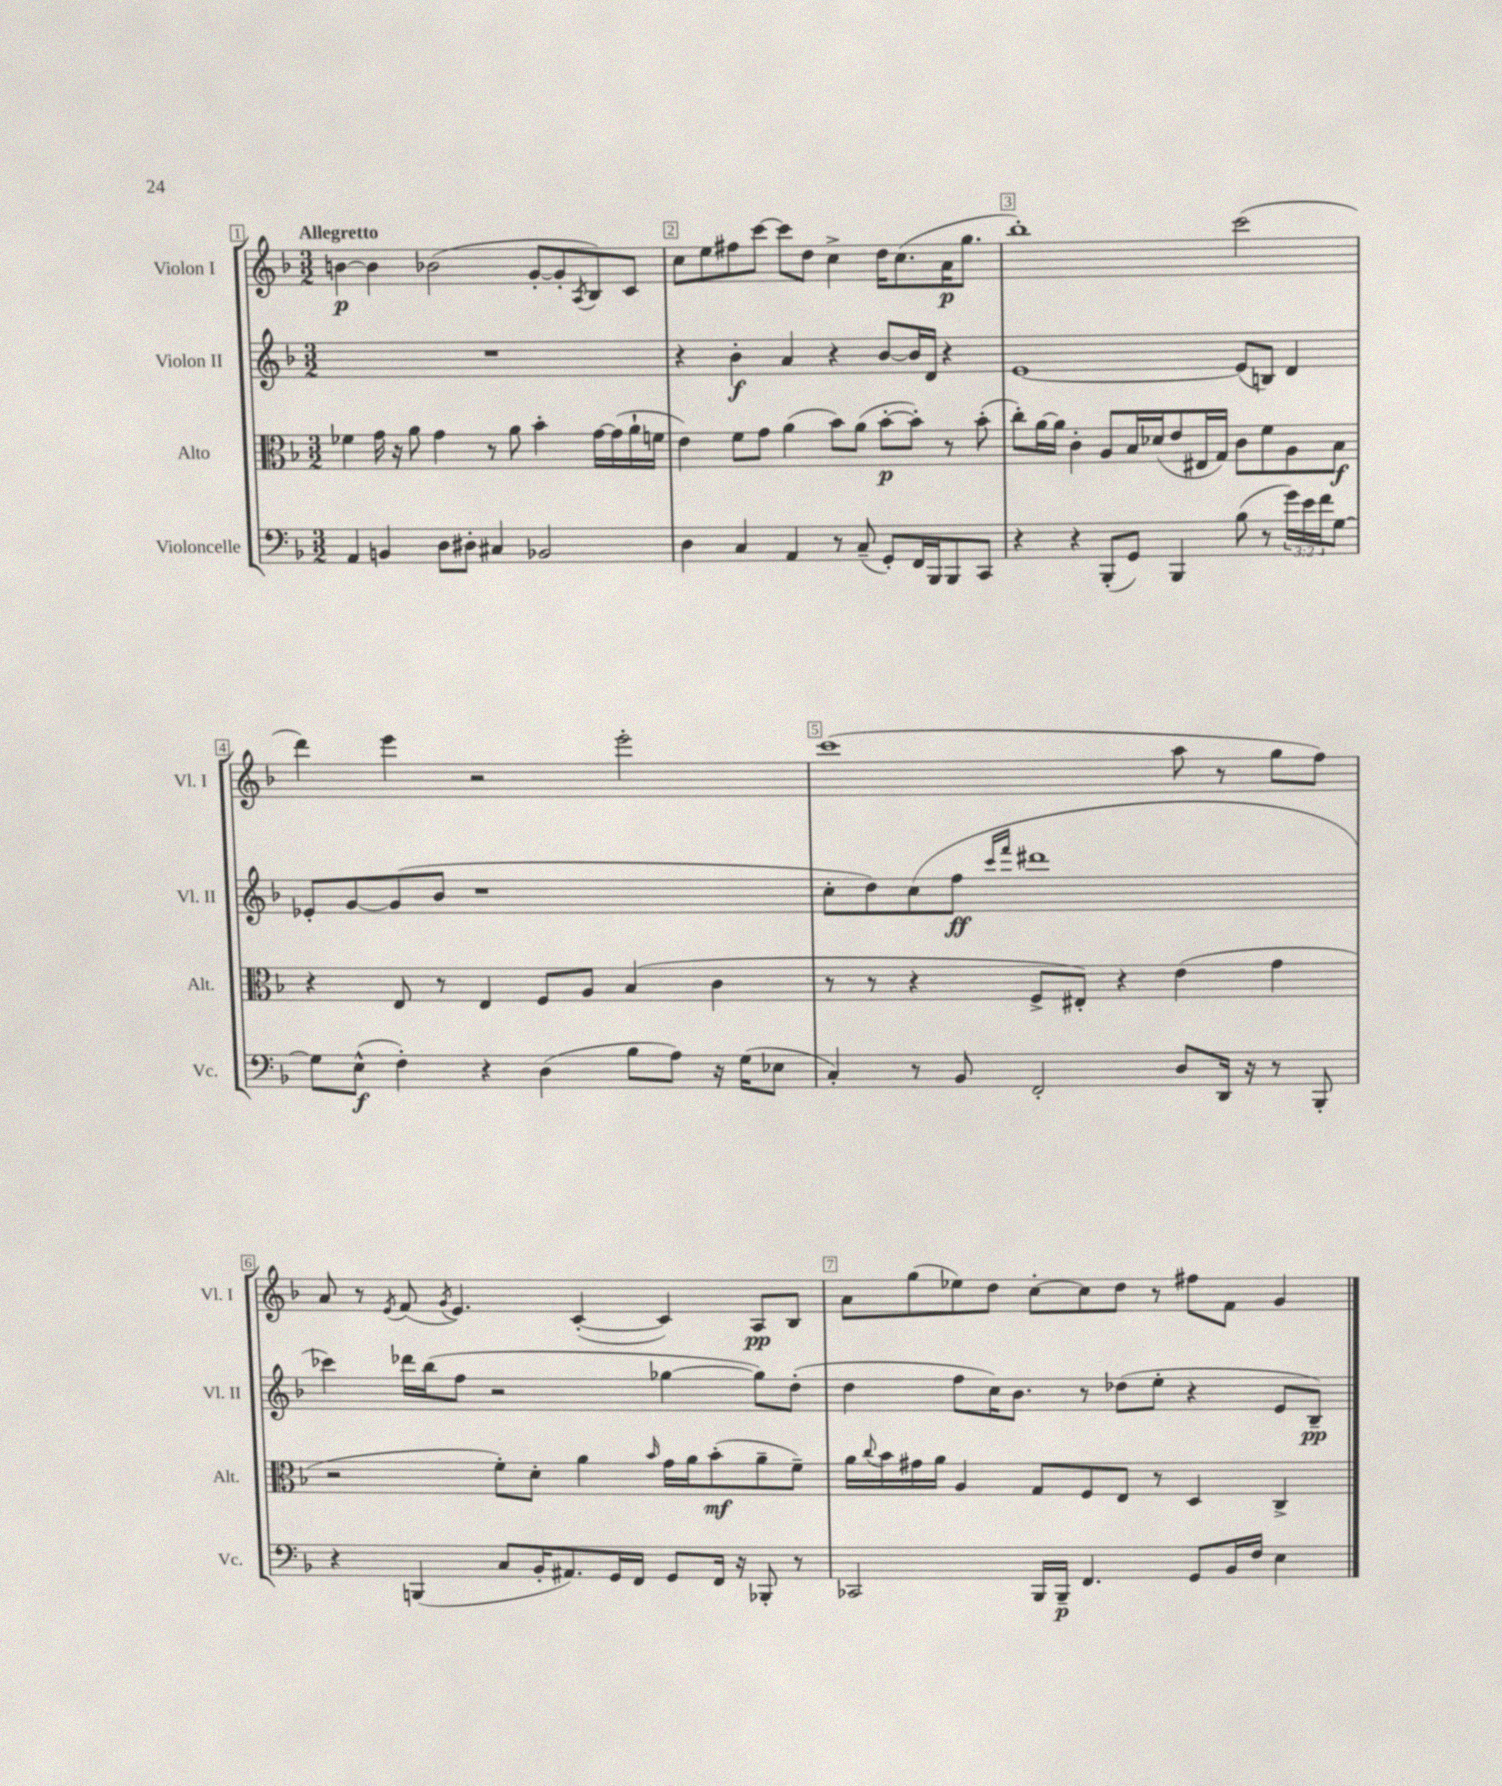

**kern	**kern	**kern	**kern
*staff4	*staff3	*staff2	*staff1
*clefF4	*clefC3	*clefG2	*clefG2
*k[b-]	*k[b-]	*k[b-]	*k[b-]
*M3/2	*M3/2	*M3/2	*M3/2
4AA	4f-	1.r	[4b
4BB	16g	.	4b]
.	16r	.	.
.	8a	.	.
8D	4g	.	(2b-
8D#'	.	.	.
4C#	8r	.	.
.	8a	.	.
2BB-	4b-'	.	[8g'
.	.	.	8g']
.	.	.	8qA
.	[16g	.	8B-)
.	(16g]	.	.
.	16a`	.	8c
.	16f	.	.
=	=	=	=
4D	4e)	4r	8cc
.	.	.	8ee
4C	8f	4b-'	8ff#
.	8g	.	[8ccc
4AA	(4a	4a	8ccc]
.	.	.	8dd
8r	8b-)	4r	4cc^
(8C~	(8a	.	.
8GG')	[8b-'	[8b-	16dd
.	.	.	(8.cc
16FF	8b-'])	16b-]	.
16BBB-	.	16d	.
8BBB-	8r	4r	16a
.	.	.	8.gg
8CC	(8b-'	.	.
=	=	=	=
4r	8cc')	[1e	1bb-')
.	[16a	.	.
.	16a]	.	.
4r	4c'	.	.
(8BBB-'	8A	.	.
8GG)	16B-	.	.
.	(16d-	.	.
4BBB-	8e	.	.
.	16E#	.	.
.	16G)	.	.
(8B-	8c	(8e]	(2ccc
8r	8f	8B)	.
24g)	8A	4d	.
24e	.	.	.
24f	.	.	.
[8G	8B-	.	.
=	=	=	=
8G]	4r	8e-'	4ddd)
(8E^^	.	[8g	.
4F')	8E	(8g]	4eee
.	8r	8b-	.
4r	4E	1r	2r
(4D	8F	.	.
.	8A	.	.
8B-	(4B-	.	2eee'
8A)	.	.	.
16r	4c	.	.
(16G	.	.	.
8E-	.	.	.
=	=	=	=
4C')	8r	8cc'	(1ccc
.	8r	8dd)	.
8r	4r	(8cc	.
8BB-	.	8ff	.
.	.	16qqccc	.
.	.	16qqfff	.
2FF'	8F^	1ddd#	.
.	8E#')	.	.
.	4r	.	.
8D	(4e	.	8aa
16DD	.	.	8r
16r	.	.	.
8r	4g	.	8gg
8BBB-'	.	.	8ff)
=	=	=	=
4r	2r	4ccc-)	8a
.	.	.	8r
.	.	.	8qe
(4BBB	.	16ddd-	(8f
.	.	(16bb-	.
.	.	.	8qg
.	.	8ff	4.e)
8C	8f')	2r	.
16BB-'	8d'	.	.
8.AA#)	.	.	.
.	4a	.	([4c'
16GG	.	.	.
16FF	.	.	.
.	16qqb-	.	.
8GG	16g	[4gg-	4c])
.	16a	.	.
16FF	(8b-'	.	.
16r	.	.	.
8BBB-'	8a~	8gg-])	8A
8r	8f~)	(8dd'	8B-
=	=	=	=
2CC-	16a	4dd	8a
.	8qqcc	.	.
.	16b-	.	.
.	16g#	.	(8gg
.	16a	.	.
.	4A	8ff	8ee-)
.	.	16cc)	8dd
.	.	8.b-	.
16BBB-	8G	.	[8cc'
16BBB-~	.	.	.
4.FF	8F	8r	8cc]
.	8E	(8dd-	8dd
.	8r	8ee'	8r
8GG	4D	4r	8ff#
16BB-	.	.	8f
16F	.	.	.
4E	4C^	8e	4g
.	.	8B-~)	.
==	==	==	==
*-	*-	*-	*-
